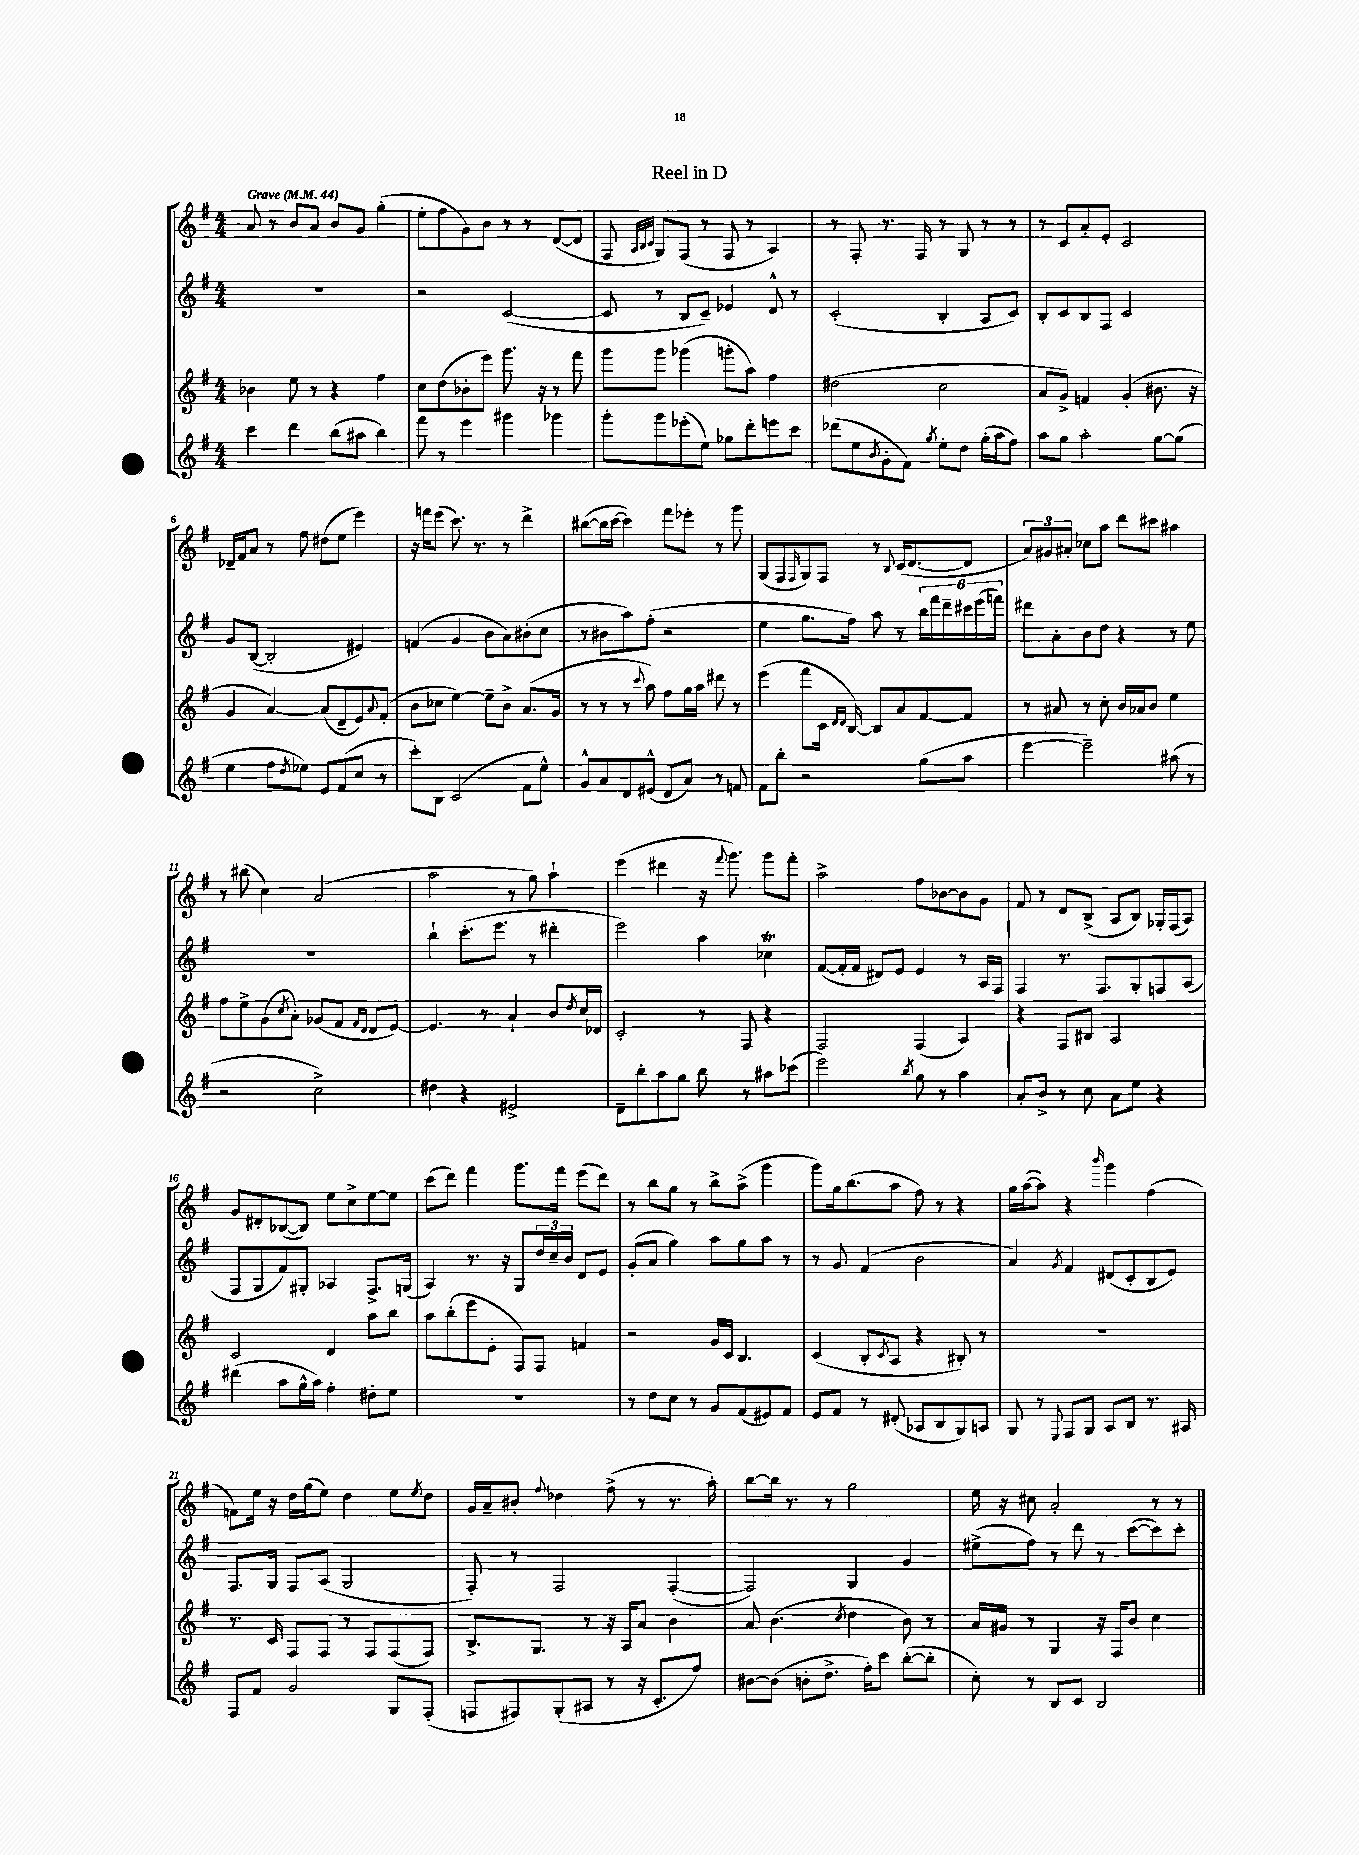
\header { title = "Reel in D" }
<<
\new StaffGroup <<
\new Staff = "s0" {
    \clef treble \key g \major \numericTimeSignature \time 4/4 \tempo "Grave" 4 = 44
    a'8 r8 b'8 a'8 b'8 g'8 g''4-.( |
    e''8-. fis''8 g'8) b'8 r8 r8 d'8~( d'8 |
    fis8 \grace { a32 b32 c'32 } g8) fis8( r8 fis8 r8 a4) |
    r8 fis8-. r8. fis16 r8 g8 r8 r8 |
    r8 c'8 a'8-. e'8-. c'2 |
    des'16-- fis'16 a'8 r8 fis''8 dis''8( e''8 e'''4) |
    r16 f'''16 e'''8( c'''8.) r8. r8 d'''4-> |
    bis''8~( bis''16 c'''16~ c'''4) fis'''8 ees'''8-. r8 g'''8 |
    g8( fis8 \grace { fis16 } g8) fis8 r8 \appoggiatura { b8 } c'16( d'8.~ d'8 |
    \tuplet 3/2 { a'8) gis'8 ais'8-. } ces''8 a''8 d'''8 cis'''8 ais''4 |
    r8 bis''8( c''4) a'2( |
    a''2 r8 g''8) a''4-! |
    e'''4( dis'''4 r16 \appoggiatura { fis'''8 } g'''8.) g'''8 fis'''8-. |
    a''2-> fis''8 bes'8~ bes'8 g'8 |
    fis'8 r8 d'8 b8->( a8 b8) ges16-. fis16( a8) |
    g'8 dis'8-. bes8~( bes8) e''8 c''8-> e''8~ e''8 |
    c'''8( d'''8) fis'''4 g'''8. fis'''16 e'''8( d'''8) |
    r8 b''8 g''8 r8 b''8-> a''8->( g'''4 |
    g'''8) g''16 b''8.( a''8 fis''8) r8 r4 |
    g''16 a''16~( a''8) r4 \grace { b'''16 } g'''4 fis''4( |
    f'8) e''16 r16 d''16 g''16( e''8) d''4 e''8 \acciaccatura { e''8 } d''8 |
    g'16 a'16-- bis'8-. \appoggiatura { fis''8 } des''4 fis''8->( r8 r8. a''16-.) |
    b''8~ b''16 r8. r8 g''2 |
    e''16 r16 cis''8 a'2-. r8 r8 \bar "|." |
}
\new Staff = "s1" {
    \clef treble \key g \major \numericTimeSignature \time 4/4
    R1 |
    r2 c'2~( |
    c'8 r8 b8 c'8--) ees'4 d'8-^ r8 |
    c'2-.( b4-. a8 c'8) |
    b8-. c'8 b8 fis8 c'2 |
    g'8 b8~( b2-. eis'4) |
    f'4( g'4 b'8 a'8) bis'8-.( c''8 |
    r8 bis'8 a''8) fis''8-.( r2 |
    e''4 g''8. fis''16) a''8 r8 \tuplet 6/4 { b''16 fis'''16 d'''16-- cis'''16 e'''16( f'''16) } |
    dis'''8 a'8-. b'8 d''8 r4 r8 e''8 |
    R1 |
    b''4-! c'''8.-.( e'''8. r8 dis'''4-. |
    e'''2) a''4 ces''4\trill |
    fis'8~( fis'16-. fis'16 dis'8) e'8 e'4 r8 a16 fis16 |
    fis4 r8. fis8. g8-. f8 a8( |
    fis8 g8 fis'8) gis8-. aes4 fis8.-> g16( |
    a4) r8. r16 g8 \tuplet 3/2 { d''16 c''16-- b'16 } d'8 e'8 |
    g'8-.( a'8 g''4) a''8 g''8 a''8 r8 |
    r8 g'8 fis'4( b'2 |
    a'4) \acciaccatura { g'8 } fis'4 dis'8( c'8-. b8 e'8) |
    fis8. g16 fis8 a8( g2 |
    fis8-.) r8 fis2 fis4~-.( |
    fis2) g4 g'4 |
    eis''8->( fis''8) r8 d'''8 r8 c'''8~( c'''8) c'''8-. \bar "|." |
}
\new Staff = "s2" {
    \clef treble \key g \major \numericTimeSignature \time 4/4
    bes'4 e''8 r8 r4 fis''4 |
    c''8 d''8( bes'8-. e'''8) g'''8. r16 r8 fis'''8 |
    g'''8 g'''8 ges'''4( g'''8-. a''8) fis''4 |
    dis''2( c''2 |
    a'8 g'8->) f'4 g'4-.( bis'8. r16 |
    g'4 a'4~) a'8( d'8-- e'8) \appoggiatura { a'8 } fis'8-.( |
    b'8 ces''8 e''4~) e''8-- b'8-> a'8.( g'16 |
    r8 r8 r8 \appoggiatura { c'''8 } a''8) fis''8 g''16 a''16 dis'''8 r8 |
    e'''4( fis'''8 c'16 \grace { d'16 d'16 } b16~) b8 a'8 fis'8~ fis'8 |
    r8 ais'8 r8 c''8-. b'16 aes'16 b'8 e''4 |
    fis''8 e''8-> g'8( \acciaccatura { c''8 } a'8-.) ges'8( fis'8 \grace { fis'16 d'16 } d'8 e'8~) |
    e'4. r8 a'4-! b'8 \acciaccatura { d''8 } c''16 des'16 |
    c'2-. r8 fis8 r4 |
    fis2 fis4( a4) |
    r4 fis8 bis8 a2 |
    c'2 d'4 a''8 b''8 |
    a''8 b''8-.( e'''8 e'8-. fis8) fis8 f'4 |
    r2 g'16 c'16 b4. |
    c'4( b8-. \acciaccatura { c'8 } a8 r4 bis8-.) r8 |
    R1 |
    r8. c'16 fis8 fis8 r8 fis8 fis8( fis8) |
    b8.-> g8. r8 r16 a16 a'8 b'4 |
    a'8 b'4.( \acciaccatura { c''8 } d''4 b'8) r8 |
    a'16 gis'16 r8 g4 r16 fis16 b'8 c''4 \bar "|." |
}
\new Staff = "s3" {
    \clef treble \key g \major \numericTimeSignature \time 4/4
    c'''4 d'''4 b''8( ais''8 b''4) |
    fis'''8 r8 e'''4 gis'''4 ges'''4 |
    g'''8-. g'''8 ees'''8-.( e''8) ges''8 d'''8-. e'''8 c'''8 |
    des'''8( e''8 \acciaccatura { b'8 } g'8-. fis'8) \acciaccatura { g''8 } e''8-. d''8 g''16-.( a''16 fis''8) |
    a''8 g''8 a''2-. g''8~ g''8( |
    e''4 fis''8 \acciaccatura { d''8 } ees''8) e'8 fis'8( c''8 r8 |
    c'''8-.) b8 c'2( fis'8 e''8-^) |
    g'8-^ a'8 d'8 eis'8-^( d'8 a'8) r8 f'8 |
    fis'8 b''8-. r2 g''8( a''8 |
    e'''4~ e'''2--) ais''8( r8 |
    r2 c''2->) |
    dis''4 r4 eis'2-> |
    d'8-- b''8-. a''8 g''8 b''8 r8 ais''8 ces'''8( |
    e'''2) \acciaccatura { b''8 } g''8 r8 a''4 |
    a'8-. b'8-> r8 c''8 a'8 e''8 r4 |
    dis'''4( a''8 g''16-^ a''16) fis''4-. dis''8-. e''8 |
    R1 |
    r8 d''8 c''8 r8 g'8 fis'8( eis'8) fis'8 |
    e'8 fis'8 r8 dis'8-.( aes8 b8 g8) a8 |
    g8 r8 \appoggiatura { e8 } fis8 g8 a8 b8 r8. ais16 |
    fis8 fis'8 g'2 g8 fis8-.( |
    f8 fis8) g8-.( ais8 r8 r16 c'8.-. fis''8) |
    bis'8~ bis'8( b'8-. d''8.-> fis''16-.) c'''8 b''8~-.( b''8-. |
    c''8-.) r8 b8 c'8 b2 \bar "|." |
}
>>
>>
